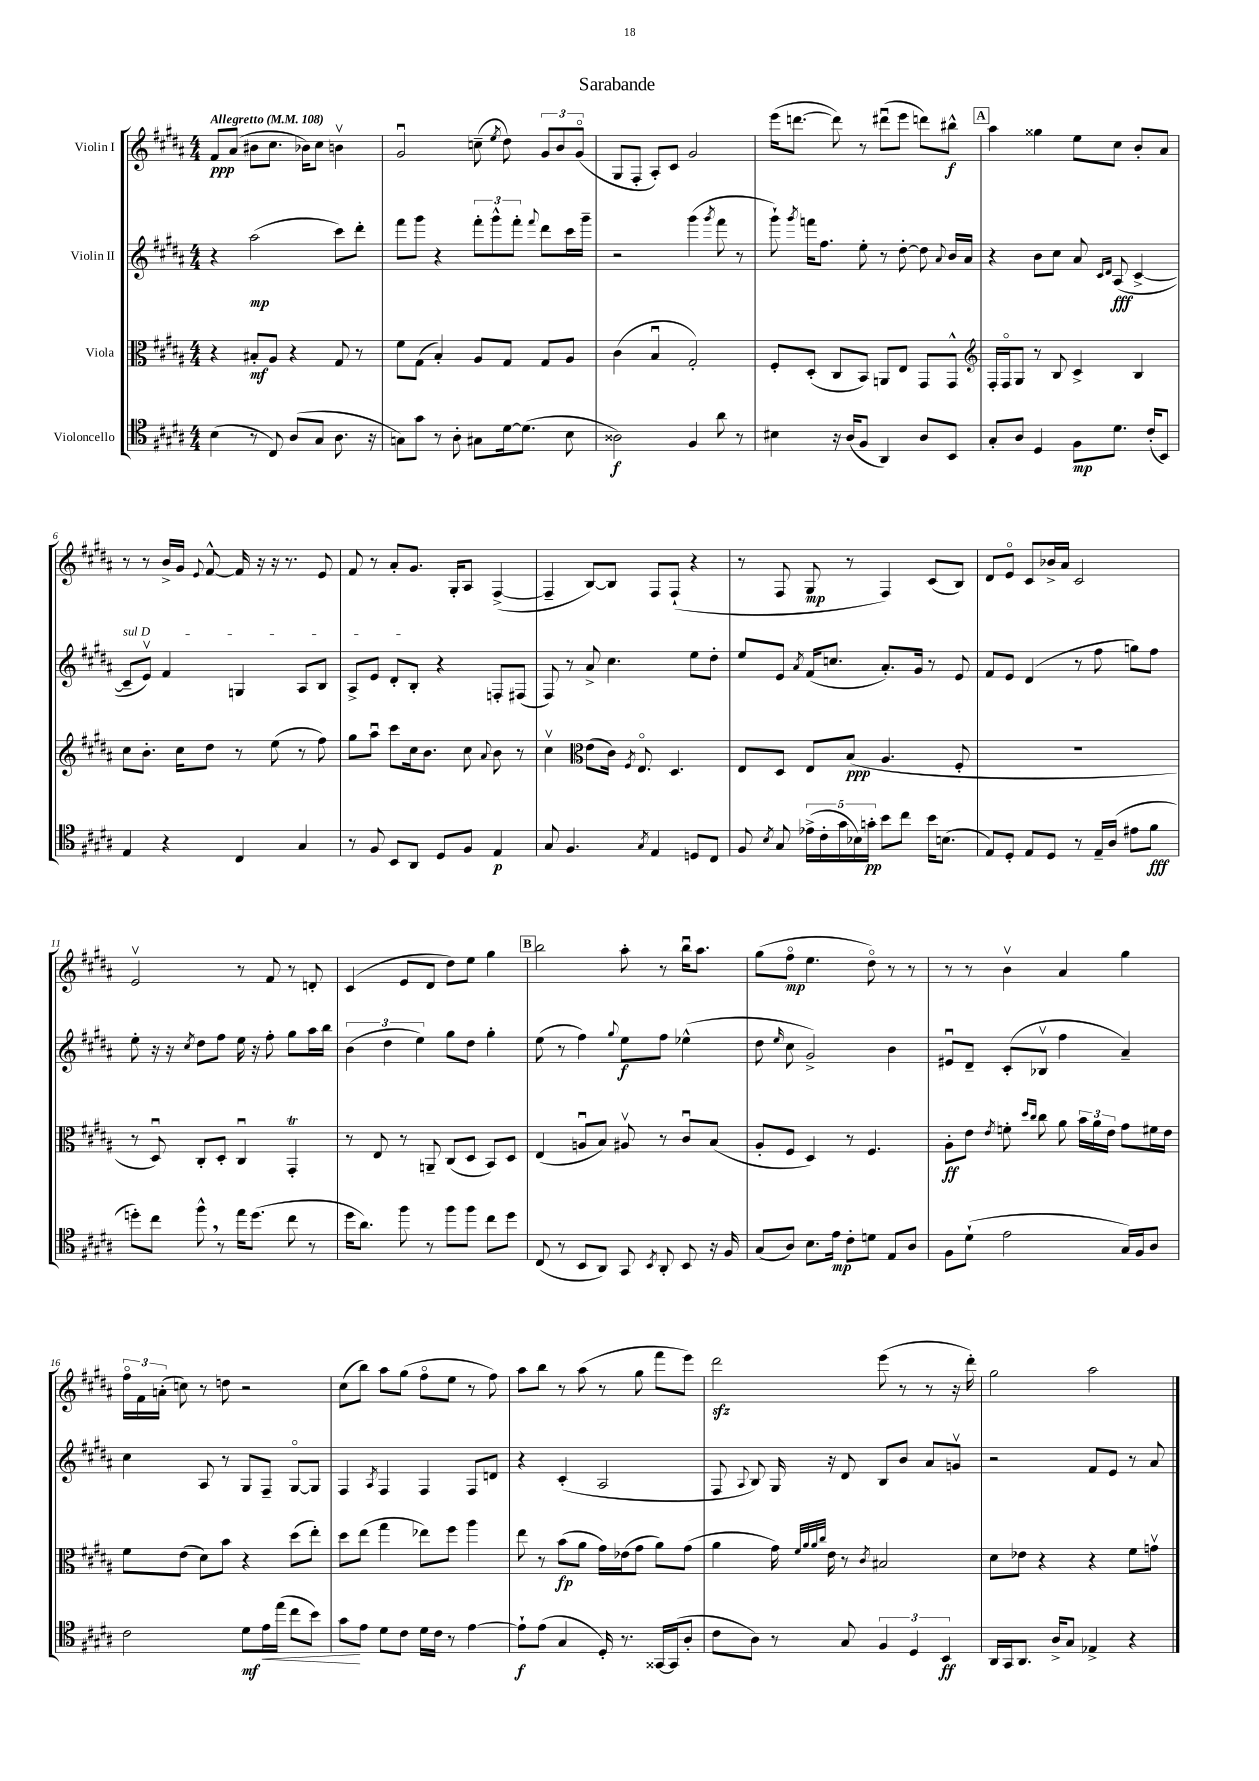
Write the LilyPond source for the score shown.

\header { title = "Sarabande" }
<<
\new StaffGroup <<
\new Staff = "s0" \with { instrumentName = "Violin I" } {
    \clef treble \key b \major \numericTimeSignature \time 4/4 \tempo "Allegretto" 4 = 108
    \autoBeamOff fis'8[\ppp ais'8]( bis'8[ cis''8.] bes'16[) cis''8] b'4\upbow |
    gis'2\downbow c''8--( \acciaccatura { e''8 } dis''8) \tuplet 3/2 { gis'8[ b'8 gis'8]\flageolet( } |
    gis8[ fis8]-. ais8[-.) cis'8] gis'2 |
    e'''16[( d'''8.]~ d'''8) r8 dis'''8[\downbow( e'''8] d'''8[) bis''8]-^\f |
    \mark \markup { \box "A" } ais''4 gisis''4 e''8[ cis''8] b'8[-. ais'8] |
    r8 r8 b'16[-> gis'16] \appoggiatura { e'8 } fis'8~-^ fis'16 r16 r16 r8. e'8 |
    fis'8 r8 ais'8[-. gis'8.] gis16[-. ais8] fis4~->( |
    fis4-- b8[~) b8] fis8[ fis8]-!( r4 |
    r8 fis8 gis8\mp r8 fis4) cis'8[( b8]) |
    dis'8[ e'8]\flageolet cis'8[ bes'16-> ais'16] cis'2 |
    e'2\upbow r8 fis'8 r8 d'8-. |
    cis'4( e'8[ dis'8] dis''8[) e''8] gis''4 |
    \mark \markup { \box "B" } b''2 ais''8-. r8 b''16[\downbow ais''8.] |
    gis''8[( fis''8]\flageolet\mp e''4. dis''8\flageolet) r8 r8 |
    r8 r8 b'4\upbow ais'4 gis''4 |
    \tuplet 3/2 { fis''16[\flageolet fis'16 a'16]-.( } c''8) r8 d''8 r2 |
    cis''8[( b''8]) ais''8[ gis''8]( fis''8[\flageolet e''8] r8 fis''8) |
    ais''8[ b''8] r8 ais''8( r8 gis''8 fis'''8[ e'''8]) |
    dis'''2\sfz e'''8( r8 r8 r16 dis'''16-.) |
    gis''2 ais''2 \bar "|." |
}
\new Staff = "s1" \with { instrumentName = "Violin II" } {
    \clef treble \key b \major \numericTimeSignature \time 4/4
    \autoBeamOff r4 ais''2\mp( cis'''8[) dis'''8]-. |
    fis'''8[ gis'''8] r4 \tuplet 3/2 { fis'''8[-. gis'''8-^ fis'''8]-. } \appoggiatura { fis'''8 } dis'''8[ cis'''16 gis'''16]-- |
    r2 gis'''4( \acciaccatura { gis'''8 } fis'''8 r8 |
    gis'''8-!) \acciaccatura { gis'''8 } f'''16[ fis''8.] e''8-. r8 dis''8~-. dis''8 \appoggiatura { ais'8 } b'16[ ais'16] |
    \mark \markup { \box "A" } r4 b'8[ cis''8] ais'8 \grace { cis'16[ dis'16] } ais8\fff( cis'4~-> |
    \once \override TextSpanner.bound-details.left.text = \markup { \italic "sul D" } cis'8[--\startTextSpan e'8]\upbow) fis'4 g4 ais8[ b8] |
    ais8[-> e'8] dis'8[-. b8]-.\stopTextSpan r4 f8[-. fis8]( |
    fis8) r8 ais'8-> cis''4. e''8[ dis''8]-. |
    e''8[ e'8] \acciaccatura { ais'8 } fis'16[( c''8.] ais'8.[-.) gis'16] r8 e'8 |
    fis'8[ e'8] dis'4( r8 fis''8 g''8[) fis''8] |
    e''8-. r16 r16 \acciaccatura { cis''8 } dis''8[ fis''8] e''16 r16 fis''8-. gis''8[ ais''16 b''16] |
    \tuplet 3/2 { b'4( dis''4 e''4) } gis''8[ dis''8] gis''4-. |
    \mark \markup { \box "B" } e''8( r8 fis''4) \appoggiatura { gis''8 } e''8[\f fis''8] ees''4-^( |
    dis''8 \grace { e''16 } cis''8 gis'2->) b'4 |
    eis'8[\downbow dis'8]-- cis'8[-.( bes8]\upbow fis''4 ais'4--) |
    cis''4 ais8 r8 gis8[ fis8]-- gis8[~\flageolet gis8] |
    fis4 \acciaccatura { ais8 } fis4 fis4 fis8[ d'8] |
    r4 cis'4-.( ais2 |
    fis8 \appoggiatura { ais8 } b8) gis16 r16 dis'8 b8[ b'8] ais'8[ g'8]\upbow |
    r2 fis'8[ e'8] r8 ais'8 \bar "|." |
}
\new Staff = "s2" \with { instrumentName = "Viola" } {
    \clef alto \key b \major \numericTimeSignature \time 4/4
    \autoBeamOff r4 bis8[-.\mf ais8] r4 gis8 r8 |
    fis'8[ gis8]( b4-.) ais8[ gis8] gis8[ ais8] |
    cis'4( b4\downbow gis2-.) |
    fis8[-. dis8]-.( cis8[ b,8]) a,8[ e8] gis,8[ gis,8]-^ |
    \mark \markup { \box "A" } \clef treble fis16[-. fis16\flageolet gis8] r8 b8 cis'4-> b4 |
    cis''8[ b'8.]-. cis''16[ dis''8] r8 e''8( r8 fis''8) |
    gis''8[ ais''8]\downbow cis'''8[ cis''16 b'8.] cis''8 \appoggiatura { ais'8 } b'8 r8 |
    cis''4\upbow \clef alto e'8[( cis'16]) \acciaccatura { fis8 } e8.\flageolet dis4. |
    e8[ dis8] e8[ b8]\ppp( ais4. fis8-. |
    R1 |
    r8 dis8\downbow) cis8[-. dis8]-. cis4\downbow gis,4-.\trill |
    r8 e8 r8 a,8-- cis8[( dis8] b,8[) dis8] |
    \mark \markup { \box "B" } e4( a8[\downbow b8]) ais8\upbow r8 cis'8[\downbow b8]( |
    ais8[-. fis8] dis4) r8 fis4. |
    ais8[-.\ff e'8] \acciaccatura { e'8 } f'8-. \grace { dis''16[ cis''16] } cis''8 ais'8 \tuplet 3/2 { b'16[ ais'16 e'16] } gis'8[ fis'16 e'16] |
    fis'8[ e'8]( dis'8[) b'8] r4 dis''8[( e''8]-.) |
    dis''8[ e''8]( gis''4 ees''8[) fis''8] ais''4 |
    e''8 r8 b'8[\fp( ais'8] gis'16[) ees'16( gis'8] ais'8[) gis'8]( |
    ais'4 gis'16) \grace { fis'32[ ais'32 ais'32 cis''32] } e'16 r8 \acciaccatura { cis'8 } bis2 |
    dis'8[ ees'8] r4 r4 fis'8[ g'8]\upbow \bar "|." |
}
\new Staff = "s3" \with { instrumentName = "Violoncello" } {
    \clef tenor \key b \major \numericTimeSignature \time 4/4
    \autoBeamOff b4( r8 cis8) ais8[( gis8] ais8. r16 |
    g8[) gis'8] r8 ais8-. gis8[ dis'16~ dis'8.]( b8 |
    aisis2\f) fis4 ais'8 r8 |
    bis4 r16 ais16[( fis8] ais,4) ais8[ b,8] |
    \mark \markup { \box "A" } gis8[-. ais8] dis4 fis8[\mp dis'8.] cis'16[-.( b,8]) |
    e4 r4 cis4 gis4 |
    r8 fis8 b,8[ ais,8] dis8[ fis8] e4\p |
    gis8 fis4. \acciaccatura { gis8 } e4 d8[ cis8] |
    fis8 \acciaccatura { b8 } gis8 \tuplet 5/4 { ees'16[->( cis'16-. gis'16 bes16) g'16]-.\pp } b'8[ cis''8] b'16[ b8.]( |
    e8[) dis8]-. e8[ dis8] r8 e16[-- ais16]( eis'8[ fis'8]\fff |
    d''8[-.) cis''8] fis''8-^ \breathe r8 e''16[ d''8.]( cis''8 r8 |
    dis''16[ ais'8.]) fis''8 r8 fis''8[ fis''8] cis''8[ dis''8] |
    \mark \markup { \box "B" } cis8( r8 b,8[ ais,8]) gis,8 \acciaccatura { b,8 } ais,8-. b,8 r16 fis16 |
    gis8[( ais8]) b8.[ e'16]\mp cis'8[-. d'8] e8[ ais8] |
    fis8[ dis'8]-!( e'2 gis16[) fis16 ais8] |
    cis'2 dis'8[\mf\< e'16 e''16]( cis''8[ b'8]) |
    gis'8[\! e'8] dis'8[ cis'8] dis'16[ cis'16] r8 e'4~ |
    e'8[-!\f e'8]( gis4 dis16-.) r8. gisis,16[~ gisis,16( ais8]-. |
    cis'8[ ais8]) r8 gis8 \tuplet 3/2 { fis4 dis4 b,4\ff } |
    ais,16[ gis,16 ais,8.] ais16[-> gis8] ees4-> r4 \bar "|." |
}
>>
>>
